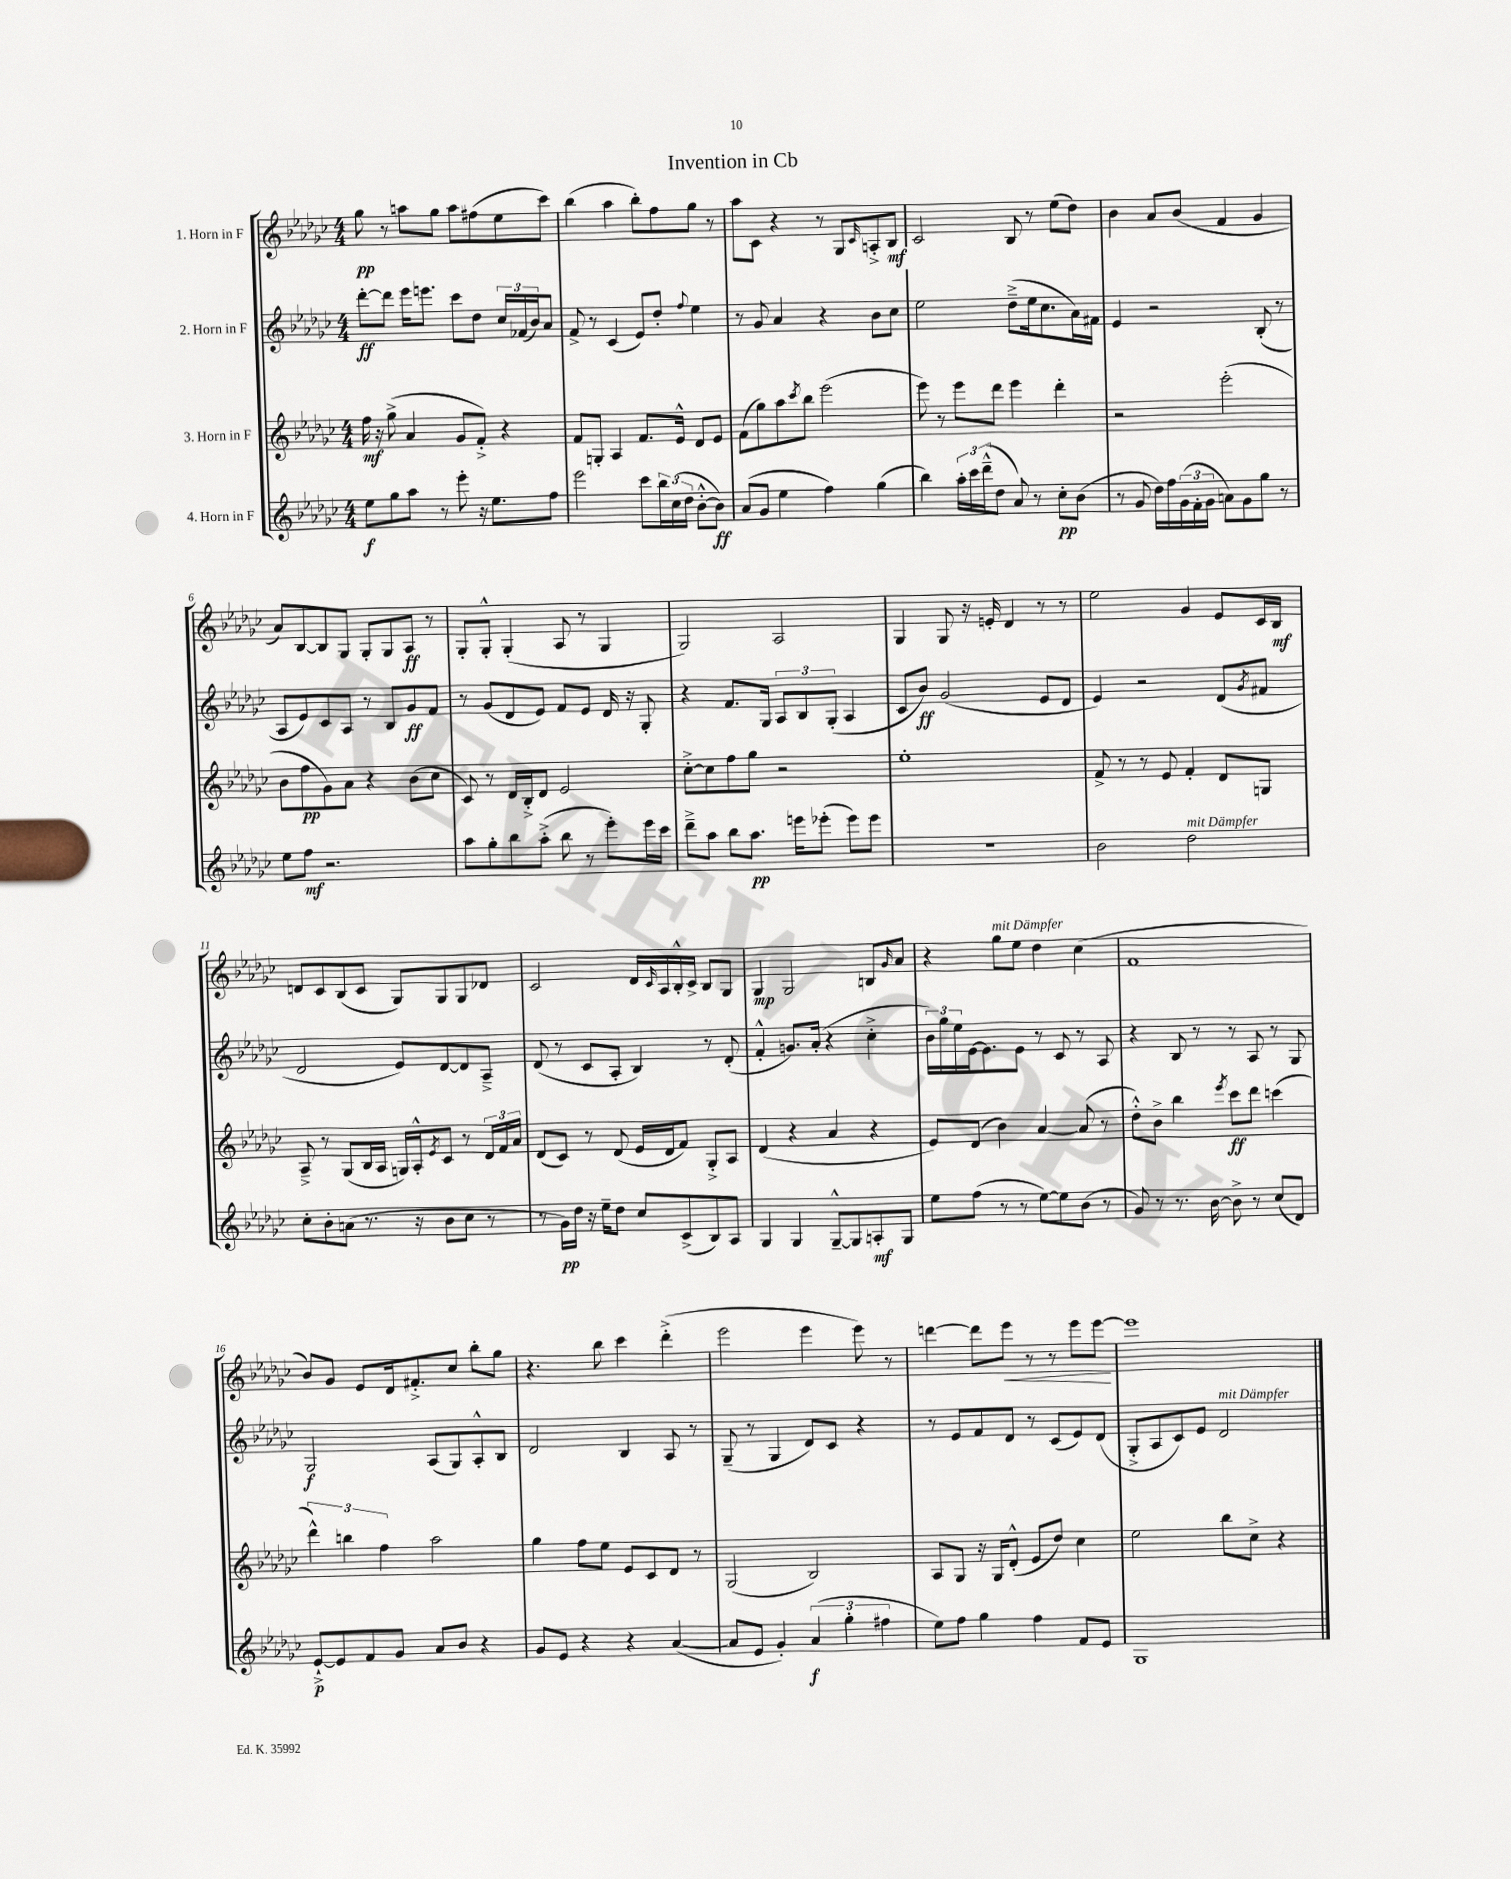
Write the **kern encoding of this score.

**kern	**kern	**kern	**kern
*staff4	*staff3	*staff2	*staff1
*clefG2	*clefG2	*clefG2	*clefG2
*k[b-e-a-d-g-c-]	*k[b-e-a-d-g-c-]	*k[b-e-a-d-g-c-]	*k[b-e-a-d-g-c-]
*M4/4	*M4/4	*M4/4	*M4/4
8ee-	16ff	[8ddd-'	8gg-
.	16r	.	.
8gg-	(8gg-^	8ddd-]	8r
8aa-	4a-	16eee-	8aa
.	.	8.eee	.
8r	.	.	8gg-
8eee-'	8g-	8ccc-	8aa
16r	8f'^)	8dd-	(8ff#
8.ee-	.	.	.
.	4r	24cc-	8ee-
.	.	(24f-	.
.	.	24b-)	.
8ff	.	8a-	8ccc-)
=	=	=	=
2eee-	8f	8f^	(4bb-
.	8G'	8r	.
.	4A-	(4c-	4aa-
8ccc-	8.f	8e-)	8bb-')
24bb-	.	8dd-'	8ff
(24cc-	.	.	.
.	16e-^^	.	.
24dd-	.	.	.
.	.	8qqff	.
[8b-'^^	8d-	4ee-	8gg-
8b-])	8e-	.	8r
=	=	=	=
(8a-	(8f	8r	8aa-
8g-	8gg-)	8g-	8c-
4ee-	8aa-	4a-	4r
.	8qccc-	.	.
.	8bb-	.	.
4ff)	(2eee-	4r	8r
.	.	.	8G-
.	.	.	16qqc-
(4gg-	.	8b-	8A'^
.	.	8cc-	8B-
=	=	=	=
4bb-)	8eee-)	2ee-	2c-
.	8r	.	.
24aa-'	8eee-	.	.
24ccc-	.	.	.
(24ddd-~^^	.	.	.
8dd-	8ddd-	.	.
8a-)	4eee-	(8dd-~^	8B-
8r	.	16ee-	8r
.	.	8.cc-	.
8cc-'	4ddd-'	.	(8ee-
(8b-	.	16a-)	8dd-)
.	.	16f#	.
=	=	=	=
8r	2r	4e-	4b-
8g-	.	.	.
16dd-)	.	2r	8a-
16ff	.	.	.
(24g-	.	.	(8b-
24f'	.	.	.
24g-	.	.	.
8a)	(2eee-'	.	4f
8g-	.	.	.
8gg-	.	(8B-'	4g-
8r	.	8r	.
=	=	=	=
8ee-	8b-	8A-	8a-)
8ff	8ff	8e-)	[8B-
2.r	8g-)	8c-	8B-]
.	8a-	8A-	8G-
.	4r	8r	8G-'
.	.	8B-	8G-
.	(8b-	8g-	8A-
.	8cc-	8f	8r
=	=	=	=
8aa-	8c-)	8r	8G-'
8gg-'	8r	(8g-	8G-'^^
8bb-	16d-	8d-	(4G-'
.	16B-'^	.	.
(8aa-'^	8d-	8e-)	.
8bb-	2e-	8f	8A-
8r	.	8e-	8r
8eee-')	.	16d-	4G-
.	.	16r	.
16eee-	.	8G-'	.
16ccc-	.	.	.
=	=	=	=
8ddd-~^	[8cc-'^	4r	2G-)
8aa-	8cc-]	.	.
8bb-	8ff	8.f	.
8.aa-	8gg-	.	.
.	.	16G-	.
.	2r	12A-	2A-
16eee	.	.	.
.	.	12B-	.
(8eee-'	.	.	.
.	.	(12G-'	.
8eee-)	.	4A-	.
8eee-	.	.	.
=	=	=	=
1r	1ee-'	8c-	4G-
.	.	8b-)	.
.	.	(2g-	8G-
.	.	.	16r
.	.	.	16e'
.	.	.	4d-
.	.	8e-	8r
.	.	8d-	8r
=	=	=	=
2b-	8f^	4e-)	2ee-
.	8r	.	.
.	8r	2r	.
.	8e-	.	.
2dd-	4f'	.	4g-
.	8d-	(8d-	8e-
.	.	8qg-	.
.	8G	8f#	16c-
.	.	.	16B-
=	=	=	=
8cc-'	8A-~^	2d-	8d
8b-'	8r	.	8c-
(8a	(8G-	.	(8B-
8.r	16B-	.	8c-
.	16A-	.	.
.	16G)	8e-)	8G-)
16r	16A-'^^	.	.
.	8qe-	.	.
8b-	8c-	[8d-	8G-
8cc-	8r	8d-]	8G-
8r	24d-	8A-~^	8d-
.	24f	.	.
.	24a-	.	.
=	=	=	=
8r	(8d-	(8d-	2c-
16g-)	8c-)	8r	.
16dd-	.	.	.
16r	8r	8c-	.
16ee-~	.	.	.
8dd-	(8d-	8A-'	.
8cc-	16e-	4B-)	16d-
.	.	.	16qqc-
.	16d-	.	16A-
(8c-^	8f)	.	16B-'^^
.	.	.	16c-^
8B-)	8G-'^	8r	8B-
8A-	8A-	(8d-'	8G-
=	=	=	=
4G-	(4d-	4f'^^	4G-
4G-	4r	8.g)	2G-
.	.	(16a-'	.
[8G-~^^	4a-	4r	.
8G-]	.	.	.
8A'	4r	4cc-'^	8B
.	.	.	16qqg-
8G-	.	.	8a-
=	=	=	=
8ee-	8e-)	24b-)	4r
.	.	24gg-	.
.	.	24ee-	.
(8ff	(8d-	[16e-	.
.	.	8.e-]	.
8r	4b-)	.	8gg-
8r	.	8e-	8ee-
[8ee-)	[4a-	8r	4dd-
8ee-]	.	8c-	.
(8b-	(8a-]	8r	(4cc-
8r	8r	8A-	.
=	=	=	=
8g-)	8dd-'^^)	4r	1f
8r	8b-^	.	.
8.r	4bb-	8B-	.
.	.	8r	.
[16b-	.	.	.
.	8qeee-	.	.
8b-^]	8ccc-	8r	.
8r	8ddd-	8A-	.
(8cc-	(4ccc	8r	.
8d-)	.	8G-	.
=	=	=	=
[8e-`^	6ddd-^^)	2G-	8b-)
8e-]	.	.	8g-
.	6bb	.	.
8f	.	.	8e-
.	6ff	.	.
8g-	.	.	16d-
.	.	.	8.f#'^
8a-	2aa-	(8A-	.
8b-	.	8G-)	8cc-
4r	.	8A-'^^	8bb-'
.	.	8B-	8gg-
=	=	=	=
8g-	4gg-	2d-	4.r
8e-	.	.	.
4r	8ff	.	.
.	8ee-	.	8bb-
4r	8e-	4B-	4ccc-
.	8c-	.	.
([4a-	8d-	8A-	(4ddd-'^
.	8r	8r	.
=	=	=	=
8a-]	(2G-	(8G-~	2eee-
8e-	.	8r	.
4g-')	.	4G-	.
(6a-	2B-)	8d-)	4eee-
.	.	8c-	.
6gg-'	.	.	.
.	.	4r	8eee-)
6ff#	.	.	.
.	.	.	8r
=	=	=	=
8ee-)	8A-	8r	[4ddd
8ff	8G-	8e-	.
4gg-	16r	8f	8ddd]
.	16G-	.	.
.	(8d-'^^	8d-	8eee-
4ff	8e-	8r	8r
.	8dd-)	(8c-	8r
8f	4cc-	8e-)	8eee-
8e-	.	(8d-	[8eee-
=	=	=	=
1G-	2ee-	8G-'^	1eee-]
.	.	8A-	.
.	.	8c-)	.
.	.	8e-	.
.	8bb-	2d-	.
.	8cc-^	.	.
.	4r	.	.
==	==	==	==
*-	*-	*-	*-
